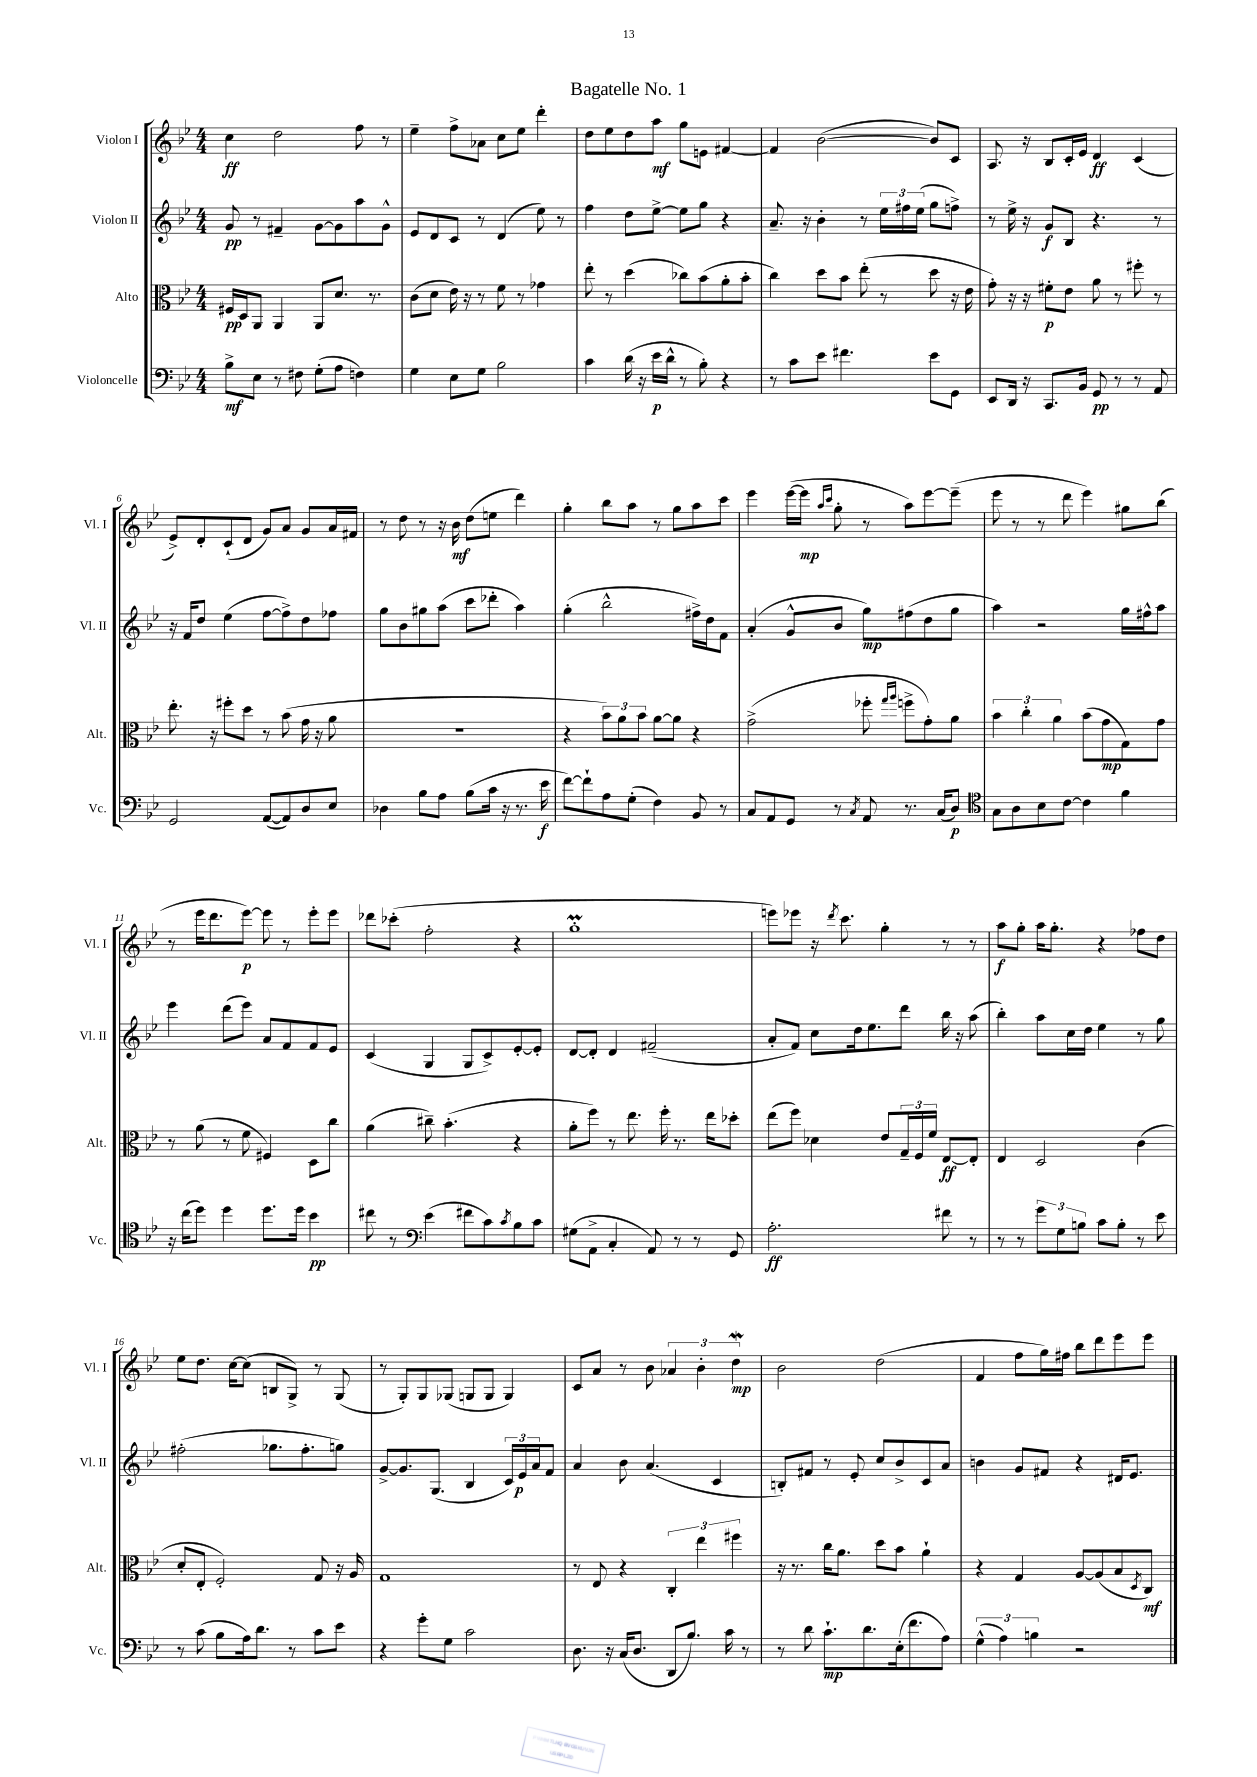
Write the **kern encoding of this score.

**kern	**dynam	**kern	**dynam	**kern	**dynam	**kern	**dynam
*part4	*part4	*part3	*part3	*part2	*part2	*part1	*part1
*staff4	*staff4	*staff3	*staff3	*staff2	*staff2	*staff1	*staff1
*I"Violoncelle	*	*I"Alto	*	*I"Violon II	*	*I"Violon I	*
*I'Vc.	*	*I'Alt.	*	*I'Vl. II	*	*I'Vl. I	*
*clefF4	*	*clefC3	*	*clefG2	*	*clefG2	*
*k[b-e-]	*	*k[b-e-]	*	*k[b-e-]	*	*k[b-e-]	*
*M4/4	*	*M4/4	*	*M4/4	*	*M4/4	*
=1	=1	=1	=1	=1	=1	=1	=1
8B-^\L	mf	16F#X/LL	pp	8g/	pp	4cc\	ff
.	.	16D/J	.	.	.	.	.
8E-\J	.	8AA/J	.	8r	.	.	.
8r	.	4AA/	.	4f#X~/	.	2dd\	.
8F#X\	.	.	.	.	.	.	.
(8G'\L	.	8AA/L	.	[8g\L	.	.	.
8A\J	.	8.d/J	.	8g\]	.	.	.
4Fn\)	.	.	.	8aa\	.	8ff\	.
.	.	8.r	.	.	.	.	.
.	.	.	.	8g^^\J	.	8r	.
=2	=2	=2	=2	=2	=2	=2	=2
4G\	.	(8c\L	.	8e-/L	.	4ee-~\	.
.	.	8d\J	.	8d/	.	.	.
8E-\L	.	16e-\)	.	8c/J	.	8ff^\L	.
.	.	16r	.	.	.	.	.
8G\J	.	8r	.	8r	.	8a-X\J	.
2B-\	.	8f\	.	(4d/	.	8cc\L	.
.	.	8r	.	.	.	8ee-\J	.
.	.	4g-X\	.	8ee-\)	.	4ddd'\	.
.	.	.	.	8r	.	.	.
=3	=3	=3	=3	=3	=3	=3	=3
4c\	.	8ee-'\	.	4ff\	.	8dd\L	.
.	.	8r	.	.	.	8ee-\	.
(16d\	.	(4dd\	.	8dd\L	.	8dd\	.
16r	.	.	.	.	.	.	.
16e-\LL	p	.	.	[8ee-^\J	.	8aa\J	mf
16d^^\JJ	.	.	.	.	.	.	.
8r	.	8cc-X\L)	.	8ee-\L]	.	8gg\L	.
8B-'\)	.	(8b-\	.	8gg\J	.	8en\J	.
4r	.	8a'\	.	4r	.	[4f#X/	.
.	.	8b-'\J	.	.	.	.	.
=4	=4	=4	=4	=4	=4	=4	=4
8r	.	4cc\)	.	8.a~/	.	4f#/]	.
8c\L	.	.	.	.	.	.	.
.	.	.	.	16r	.	.	.
8e-\J	.	8dd\L	.	4b-'\	.	([2b-\	.
4.f#X\	.	8b-\J	.	.	.	.	.
.	.	(8ee-'\	.	8r	.	.	.
.	.	8r	.	24ee-\LL	.	.	.
.	.	.	.	24ff#X\	.	.	.
.	.	.	.	(24ee-\JJ	.	.	.
8e-\L	.	8dd\	.	8gg\L	.	8b-/L])	.
8GG\J	.	16r	.	8ffn^\J)	.	8c/J	.
.	.	16e-\	.	.	.	.	.
=5	=5	=5	=5	=5	=5	=5	=5
8EE-/L	.	8g'\)	.	8r	.	8.A/	.
16DD/Jk	.	16r	.	16ee-^\	.	.	.
16r	.	16r	.	16r	.	16r	.
8.CC/L	.	8f#X'\L	p	8g/L	f	8B-/L	.
.	.	8e-\J	.	8B-/J	.	16c'/L	.
16BB-/Jk	.	.	.	.	.	16e-/JJ	.
8GG/	pp	8a\	.	4.r	.	4d/	ff
8r	.	8r	.	.	.	.	.
8r	.	8ff#X'\	.	.	.	(4c/	.
8AA/	.	8r	.	8r	.	.	.
!!LO:LB:g=z
=6	=6	=6	=6	=6	=6	=6	=6
2GG/	.	8.ee-'\	.	16r	.	8e-^/L)	.
.	.	.	.	16f/KL	.	.	.
.	.	.	.	8dd/J	.	8d'/	.
.	.	16r	.	.	.	.	.
.	.	8ff#X'\L	.	(4ee-\	.	(8c`/	.
.	.	8dd\J	.	.	.	8d/J	.
([8AA/L	.	8r	.	[8ff\L	.	8g/L)	.
8AA/])	.	(8b-\	.	8ff^\])	.	8a/J	.
8D/	.	16g\	.	8dd\	.	8g/L	.
.	.	16r	.	.	.	.	.
8E-/J	.	8a\	.	8ff-X\J	.	16a/L	.
.	.	.	.	.	.	16f#X/JJ	.
=7	=7	=7	=7	=7	=7	=7	=7
4D-X\	.	1r	.	8gg\L	.	8r	.
.	.	.	.	8b-\	.	8dd\	.
8B-\L	.	.	.	8gg#X\	.	8r	.
8A\J	.	.	.	(8aa\J	.	16r	.
.	.	.	.	.	.	16b-\	mf
(8B-\L	.	.	.	8ccc\L	.	(8dd\L	.
16c\Jk	.	.	.	8ddd-X'\J	.	8een\J	.
16r	.	.	.	.	.	.	.
8.r	.	.	.	4aa\)	.	4ddd\)	.
16e-\	f	.	.	.	.	.	.
=8	=8	=8	=8	=8	=8	=8	=8
[8f\L)	.	4r	.	(4gg'\	.	4gg'\	.
8f`\]	.	.	.	.	.	.	.
8A\	.	12b-\L)	.	2bb-^^\	.	8bb-\L	.
.	.	12a\	.	.	.	.	.
(8G'\J	.	.	.	.	.	8aa\J	.
.	.	12b-\J	.	.	.	.	.
4F\)	.	[8a\L	.	.	.	8r	.
.	.	8a\J]	.	.	.	8gg\L	.
8BB-/	.	4r	.	16ff#X^\LL)	.	8aa\	.
.	.	.	.	16dd\J	.	.	.
8r	.	.	.	8f\J	.	8ccc\J	.
=9	=9	=9	=9	=9	=9	=9	=9
8C/L	.	(2g^\	.	(4a'/	.	4eee-\	.
8AA/	.	.	.	.	.	.	.
8GG/J	.	.	.	8g^^/L	.	([16eee-\LL	.
.	.	.	.	.	.	16eee-\JJ]	mp
.	.	.	.	.	.	16qqaa/LL	.
.	.	.	.	.	.	16qqccc/JJ	.
8r	.	.	.	8b-/J	.	8gg'\	.
8qC/	.	.	.	.	.	.	.
8AA/	.	8ff-X'\	.	8gg\L)	mp	8r	.
.	.	16qqgg/LL	.	.	.	.	.
.	.	16qqaa/JJ	.	.	.	.	.
8.r	.	8ffn^\L	.	(8ff#X\	.	8aa\L)	.
.	.	8g'\)	.	8dd\	.	[8eee-\	.
(16C/KL	.	.	.	.	.	.	.
8D/J)	p	8a\J	.	8gg\J	.	(8eee-~\J]	.
=10	=10	=10	=10	=10	=10	=10	=10
*clefC4	*	*	*	*	*	*	*
8G\L	.	6b-\	.	4aa\)	.	8eee-\	.
8A\	.	.	.	.	.	8r	.
.	.	6cc'\	.	.	.	.	.
8B-\	.	.	.	2r	.	8r	.
.	.	6a\	.	.	.	.	.
[8c\J	.	.	.	.	.	8ddd\	.
4c\]	.	(8b-\L	.	.	.	4eee-\)	.
.	.	8g\	mp	.	.	.	.
4f\	.	8G\)	.	16gg\LL	.	8gg#X\L	.
.	.	.	.	16ff#X^^\J	.	.	.
.	.	8g\J	.	8aa\J	.	(8bb-\J	.
!!LO:LB:g=z
=11	=11	=11	=11	=11	=11	=11	=11
16r	.	8r	.	4eee-\	.	8r	.
(16cc\KL	.	.	.	.	.	.	.
8dd\J)	.	(8a\	.	.	.	16eee-\KL	.
.	.	.	.	.	.	8.ddd\	.
4dd\	.	8r	.	(8ddd\L	.	.	.
.	.	8f\	.	8eee-\J)	.	[8eee-\J)	p
8.dd\L	.	4F#X/)	.	8a/L	.	8eee-\]	.
.	.	.	.	8f/	.	8r	.
16dd\Jk	.	.	.	.	.	.	.
4b-\	pp	8D\L	.	8f/	.	8eee-'\L	.
.	.	8cc\J	.	8e-/J	.	8eee-\J	.
=12	=12	=12	=12	=12	=12	=12	=12
8cc#X\	.	(4a\	.	(4c/	.	8ddd-X\L	.
8r	.	.	.	.	.	(8ccc-X'\J	.
*clefF4	*	*	*	*	*	*	*
(4e-\	.	8cc#X~\)	.	4G/	.	2ff'\	.
.	.	(4.b-'\	.	.	.	.	.
8f#X\L	.	.	.	8G/L	.	.	.
8c\)	.	.	.	8c^/)	.	.	.
8qc/	.	.	.	.	.	.	.
8B-\	.	4r	.	[8e-'/	.	4r	.
8c\J	.	.	.	8e-'/J]	.	.	.
=13	=13	=13	=13	=13	=13	=13	=13
(8G#X\L	.	8a'\L	.	[8d/L	.	1ggM'	.
8AA^\J	.	8ff\J)	.	8d'/J]	.	.	.
4C'/	.	8r	.	4d/	.	.	.
.	.	8.ee-\	.	.	.	.	.
8AA/)	.	.	.	(2f#X~/	.	.	.
.	.	16ff'\	.	.	.	.	.
8r	.	8.r	.	.	.	.	.
8r	.	.	.	.	.	.	.
.	.	16ee-\KL	.	.	.	.	.
8GG/	.	8dd-X'\J	.	.	.	.	.
=14	=14	=14	=14	=14	=14	=14	=14
2.A'\	ff	(8ee-\L	.	8a'/L	.	8eeen\L)	.
.	.	8ff\J)	.	8f/J)	.	8eee-X\J	.
.	.	4d-X\	.	8cc\L	.	16r	.
.	.	.	.	.	.	8qddd/	.
.	.	.	.	.	.	8.ccc\	.
.	.	.	.	16dd\k	.	.	.
.	.	.	.	8.ee-\	.	.	.
.	.	8e-/L	.	.	.	4gg'\	.
.	.	24G~/L	.	8ddd\J	.	.	.
.	.	24F/	.	.	.	.	.
.	.	24f/JJ	.	.	.	.	.
8f#X\	.	[8E-/L	ff	16bb-\	.	8r	.
.	.	.	.	16r	.	.	.
8r	.	8E-'/J]	.	(8aa\	.	8r	.
=15	=15	=15	=15	=15	=15	=15	=15
8r	.	4E-/	.	4bb-'\)	.	8aa\L	f
8r	.	.	.	.	.	8gg'\J	.
12g\L	.	2D/	.	8aa\L	.	16aa\KL	.
.	.	.	.	.	.	8.gg'\J	.
12G\	.	.	.	.	.	.	.
.	.	.	.	16cc\L	.	.	.
12Bn\J	.	.	.	.	.	.	.
.	.	.	.	16dd\JJ	.	.	.
8c\L	.	.	.	4ee-\	.	4r	.
8B'\J	.	.	.	.	.	.	.
8r	.	(4c\	.	8r	.	8ff-X\L	.
8e-\	.	.	.	8gg\	.	8dd\J	.
!!LO:LB:g=z
=16	=16	=16	=16	=16	=16	=16	=16
8r	.	8d'/L	.	(2ff#X'\	.	8ee-\L	.
(8c\	.	8E-'/J	.	.	.	8.dd\J	.
8B-\L	.	2F'/)	.	.	.	.	.
.	.	.	.	.	.	[16cc\KL	.
16A\k)	.	.	.	.	.	(8cc\J]	.
8.d\J	.	.	.	.	.	.	.
.	.	.	.	8.gg-X\L	.	8Bn/L	.
8r	.	.	.	.	.	8G^/J)	.
.	.	.	.	8.ff#'\	.	.	.
8c\L	.	8G/	.	.	.	8r	.
8e-\J	.	16r	.	8ggn\J)	.	(8G/	.
.	.	16A/	.	.	.	.	.
=17	=17	=17	=17	=17	=17	=17	=17
4r	.	1G	.	[8g^/L	.	8r	.
.	.	.	.	8.g/]	.	8G'/L)	.
8g'\L	.	.	.	.	.	8G/	.
.	.	.	.	(8.G/J	.	.	.
8G\J	.	.	.	.	.	(8G-X/J	.
2c\	.	.	.	4B-/	.	8Gn/L	.
.	.	.	.	.	.	8G/J	.
.	.	.	.	24c/LL)	.	4G/)	.
.	.	.	.	24e-/	p	.	.
.	.	.	.	24a/J	.	.	.
.	.	.	.	8f/J	.	.	.
=18	=18	=18	=18	=18	=18	=18	=18
8.D\	.	8r	.	4a/	.	8c/L	.
.	.	8E-/	.	.	.	8a/J	.
16r	.	.	.	.	.	.	.
(16C/KL	.	4r	.	8b-\	.	8r	.
8.D/J	.	.	.	.	.	.	.
.	.	.	.	(4.a/	.	8b-\	.
8DD/L	.	6C'/	.	.	.	6a-X/	.
8.B-/J)	.	.	.	.	.	.	.
.	.	6ee-\	.	.	.	6b-'\	.
.	.	.	.	4c/	.	.	.
16c\	.	.	.	.	.	.	.
.	.	6ff#X\	.	.	.	6ddW\	mp
8r	.	.	.	.	.	.	.
=19	=19	=19	=19	=19	=19	=19	=19
8r	.	16r	.	8Bn'/L)	.	2b-\	.
.	.	8.r	.	.	.	.	.
8d\	.	.	.	8f#X/J	.	.	.
8.c`\L	mp	16cc\KL	.	8r	.	.	.
.	.	8.a\J	.	.	.	.	.
.	.	.	.	8e-'/	.	.	.
8.d\	.	.	.	.	.	.	.
.	.	8dd\L	.	8cc/L	.	(2dd\	.
(16E-'\k	.	8b-\J	.	8b-^/	.	.	.
8.f\	.	.	.	.	.	.	.
.	.	4a`\	.	8c/	.	.	.
8A\J)	.	.	.	8a/J	.	.	.
=20	=20	=20	=20	=20	=20	=20	=20
(6G^^\	.	4r	.	4bn\	.	4f/	.
6A\)	.	.	.	.	.	.	.
.	.	4G/	.	8g/L	.	8ff\L	.
6Bn\	.	.	.	.	.	.	.
.	.	.	.	8f#X/J	.	16gg\L)	.
.	.	.	.	.	.	16ff#X\JJ	.
2r	.	[8A/L	.	4r	.	8bb-\L	.
.	.	(8A/]	.	.	.	8ddd\	.
.	.	8B-/	.	16d#X/KL	.	8eee-\	.
.	.	.	.	8.e-/J	.	.	.
.	.	8qD/	.	.	.	.	.
.	.	8C/J)	mf	.	.	8eee-\J	.
==	==	==	==	==	==	==	==
*-	*-	*-	*-	*-	*-	*-	*-
